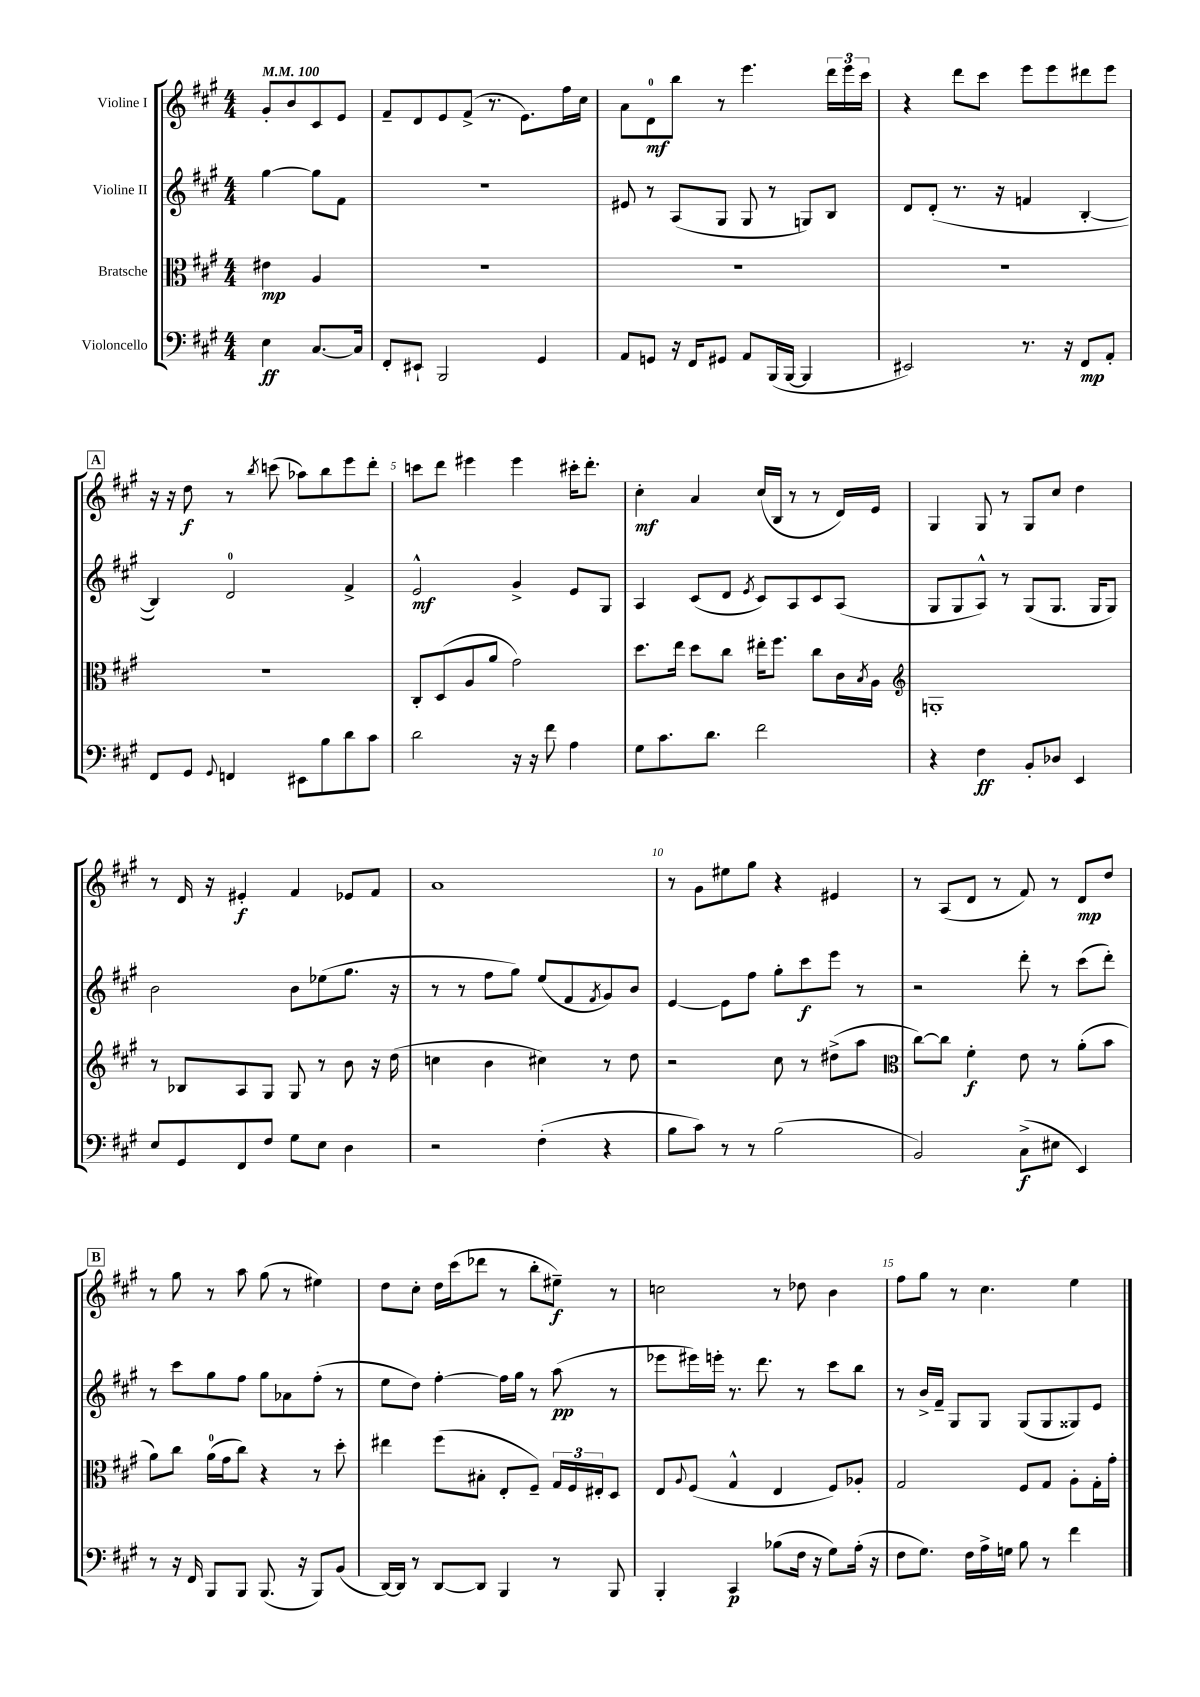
<<
\new StaffGroup <<
\new Staff = "s0" \with { instrumentName = "Violine I" } {
    \clef treble \key a \major \numericTimeSignature \time 4/4 \partial 2 \tempo 4 = 100
    gis'8-. b'8 cis'8 e'8 |
    fis'8-- d'8 e'8 fis'8->( r8. e'8.) fis''16 cis''16 |
    a'8 d'8-0\mf b''8 r8 e'''4. \tuplet 3/2 { d'''16 e'''16 cis'''16 } |
    r4 d'''8 cis'''8 e'''8 e'''8 dis'''8 e'''8 |
    \mark \markup { \box "A" } r16 r16 d''8\f r8 \acciaccatura { b''8 } c'''8( aes''8) b''8 e'''8 d'''8-. |
    c'''8 d'''8 eis'''4 eis'''4 cis'''16-. d'''8.-. |
    cis''4-.\mf a'4 cis''16( b16 r8 r8 d'16) e'16 |
    gis4 gis8 r8 gis8 cis''8 d''4 |
    r8 d'16 r16 eis'4-.\f fis'4 ees'8 fis'8 |
    a'1 |
    r8 gis'8 eis''8 gis''8 r4 eis'4 |
    r8 a8( d'8 r8 fis'8) r8 d'8\mp d''8 |
    \mark \markup { \box "B" } r8 gis''8 r8 a''8 gis''8( r8 eis''4) |
    d''8 cis''8-. d''16 cis'''16( des'''8 r8 b''8-. eis''8--\f) r8 |
    c''2 r8 des''8 b'4 |
    fis''8 gis''8 r8 cis''4. e''4 \bar "|." |
}
\new Staff = "s1" \with { instrumentName = "Violine II" } {
    \clef treble \key a \major \numericTimeSignature \time 4/4 \partial 2
    gis''4~ gis''8 fis'8 |
    R1 |
    eis'8 r8 a8( gis8 gis8 r8 g8) b8 |
    d'8 d'8-.( r8. r16 f'4 b4~-. |
    \mark \markup { \box "A" } b4) d'2-0 fis'4-> |
    e'2-^\mf gis'4-> e'8 gis8 |
    a4 cis'8( d'8 \acciaccatura { e'8 } cis'8) a8 cis'8 a8( |
    gis8 gis8 a8-^) r8 gis8( gis8. gis16 gis8) |
    b'2 b'8 ees''8( gis''8. r16 |
    r8 r8 fis''8 gis''8) e''8( fis'8 \acciaccatura { fis'8 } gis'8) b'8 |
    e'4~ e'8 fis''8 gis''8-. cis'''8\f e'''8 r8 |
    r2 d'''8-. r8 cis'''8( d'''8-.) |
    \mark \markup { \box "B" } r8 cis'''8 gis''8 fis''8 gis''8 aes'8 fis''8-.( r8 |
    e''8 d''8) fis''4~-. fis''16 gis''16 r8 a''8\pp( r8 |
    ees'''8 eis'''16) e'''16-. r8. d'''8. r8 cis'''8 b''8 |
    r8 b'16-> fis'16-- gis8 gis8 gis8( gis8 gisis8) e'8 \bar "|." |
}
\new Staff = "s2" \with { instrumentName = "Bratsche" } {
    \clef alto \key a \major \numericTimeSignature \time 4/4 \partial 2
    eis'4\mp a4 |
    R1 |
    R1 |
    R1 |
    \mark \markup { \box "A" } R1 |
    cis8-. d8( a8 a'8 gis'2) |
    d''8. e''16 d''8 cis''8 eis''16-. fis''8. cis''8 cis'16 \acciaccatura { b8 } a16 |
    \clef treble g1-. |
    r8 bes8 a8 gis8 gis8 r8 b'8 r16 d''16( |
    c''4 b'4 cis''4) r8 d''8 |
    r2 cis''8 r8 dis''8->( a''8 |
    \clef alto cis''8~) cis''8 fis'4-.\f e'8 r8 a'8-.( b'8 |
    \mark \markup { \box "B" } a'8) cis''8 a'16-0( gis'16 cis''8) r4 r8 d''8-. |
    eis''4 fis''8( bis8-. e8-. fis8--) \tuplet 3/2 { gis16 fis16 eis16-. } d8 |
    e8 \appoggiatura { a8 } fis8( gis4-^ e4 fis8) aes8-. |
    gis2 fis8 gis8 a8-. gis16-. gis'16-. \bar "|." |
}
\new Staff = "s3" \with { instrumentName = "Violoncello" } {
    \clef bass \key a \major \numericTimeSignature \time 4/4 \partial 2
    e4\ff cis8.~ cis16 |
    fis,8-. eis,8-! b,,2 gis,4 |
    a,8 g,8 r16 fis,16 gis,8 a,8 b,,16( b,,16~ b,,4 |
    eis,2) r8. r16 fis,8\mp a,8-. |
    \mark \markup { \box "A" } fis,8 gis,8 \appoggiatura { gis,8 } f,4 eis,8 b8 d'8 cis'8 |
    d'2 r16 r16 fis'8 a4 |
    gis8 cis'8. d'8. fis'2 |
    r4 fis4\ff b,8-. des8 e,4 |
    e8 gis,8 fis,8 fis8 gis8 e8 d4 |
    r2 fis4-.( r4 |
    b8 cis'8) r8 r8 b2( |
    b,2) cis8->\f( eis8 e,4) |
    \mark \markup { \box "B" } r8 r16 fis,16 b,,8 b,,8 b,,8.( r16 b,,8) b,8( |
    d,16~) d,16 r8 d,8~ d,8 b,,4 r8 b,,8 |
    b,,4-. cis,4\p bes8( fis16 r16 gis8) a16-.( r16 |
    fis8 gis8.) fis16 a16-> g16 b8 r8 fis'4 \bar "|." |
}
>>
>>
\layout { \context { \Score \override BarNumber.break-visibility = ##(#f #t #t) barNumberVisibility = #(every-nth-bar-number-visible 5) } }
